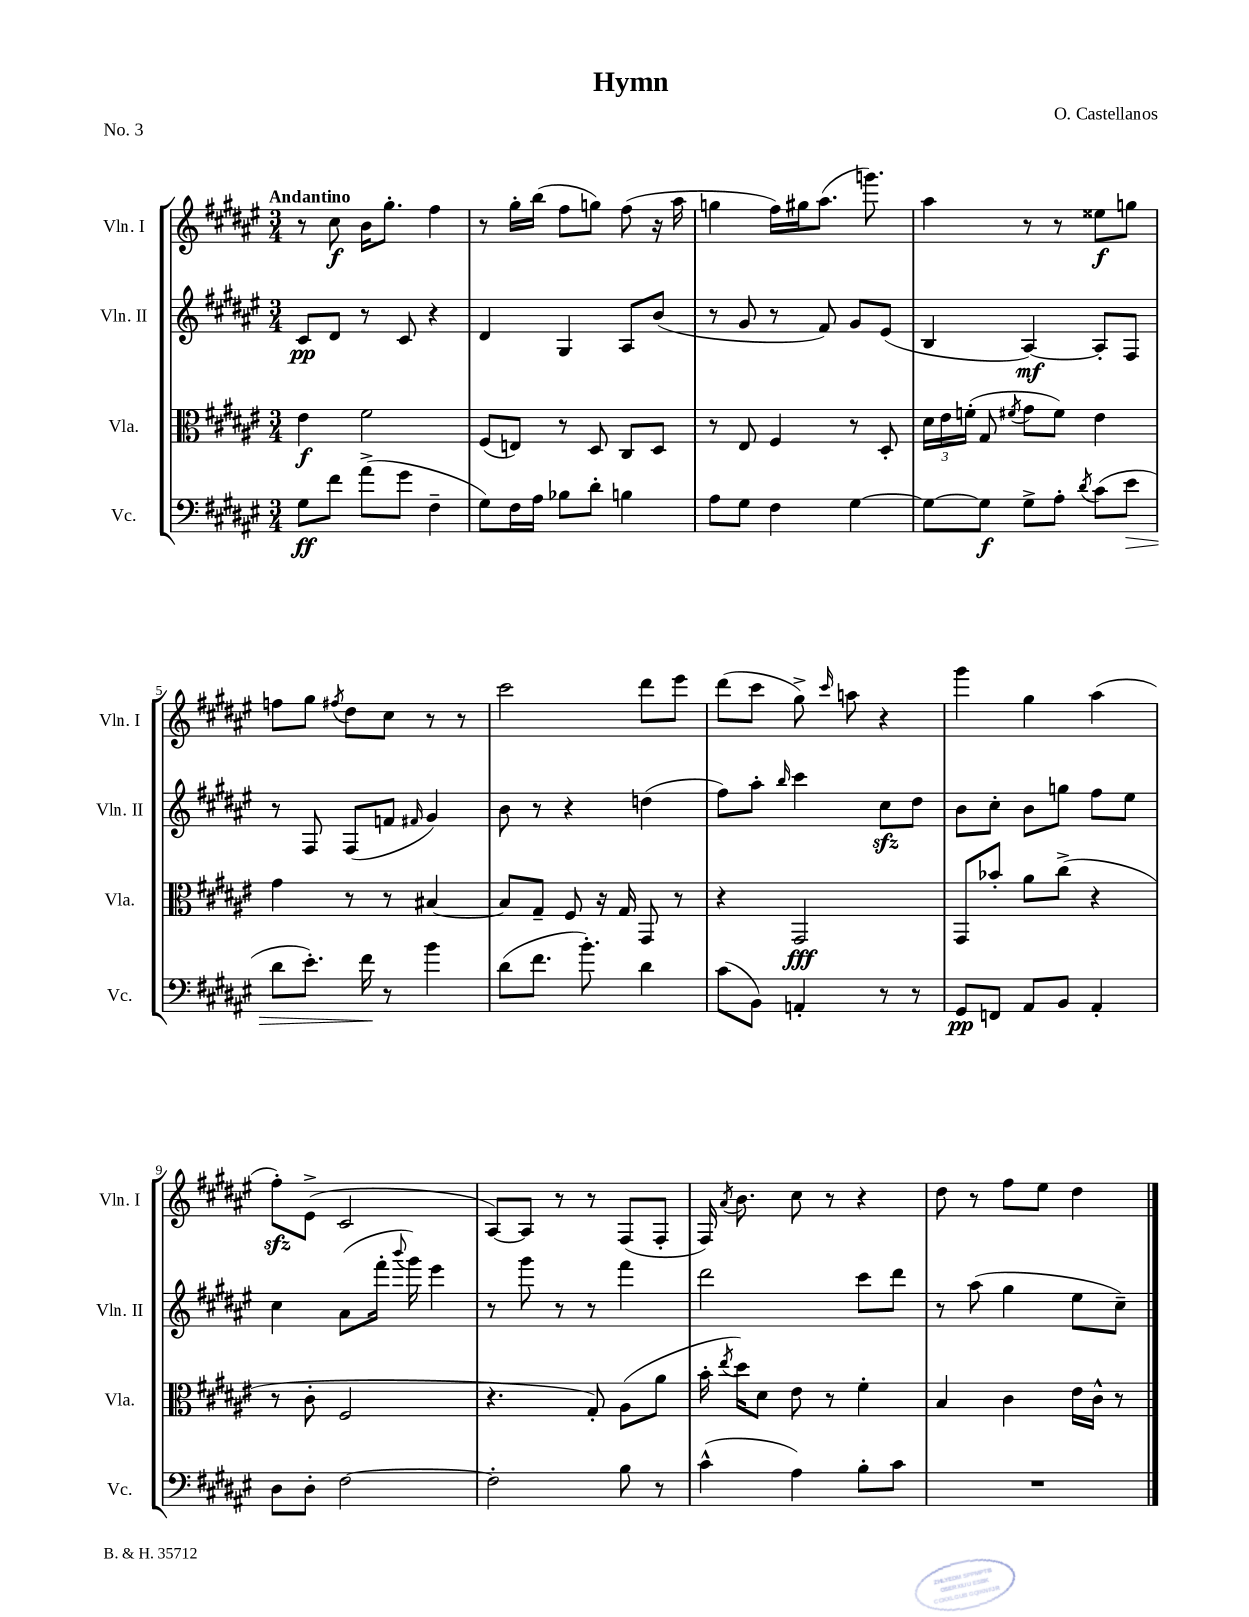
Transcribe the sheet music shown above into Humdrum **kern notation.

**kern	**dynam	**kern	**dynam	**kern	**dynam	**kern	**dynam
*part4	*part4	*part3	*part3	*part2	*part2	*part1	*part1
*staff4	*staff4	*staff3	*staff3	*staff2	*staff2	*staff1	*staff1
*I"Vc.	*	*I"Vla.	*	*I"Vln. II	*	*I"Vln. I	*
*I'Vc.	*	*I'Vla.	*	*I'Vln. II	*	*I'Vln. I	*
*clefF4	*	*clefC3	*	*clefG2	*	*clefG2	*
*k[f#c#g#d#a#e#]	*	*k[f#c#g#d#a#e#]	*	*k[f#c#g#d#a#e#]	*	*k[f#c#g#d#a#e#]	*
*M3/4	*	*M3/4	*	*M3/4	*	*M3/4	*
=1	=1	=1	=1	=1	=1	=1	=1
!	!	!	!	!	!	!LO:TX:a:B:t=Andantino	!
8G#\L	ff	4e#\	f	8c#/L	pp	8r	.
8f#\J	.	.	.	8d#/J	.	8cc#\	f
(8a#^\L	.	2f#\	.	8r	.	16b\KL	.
.	.	.	.	.	.	8.gg#'\J	.
8g#\J	.	.	.	8c#/	.	.	.
4F#~\	.	.	.	4r	.	4ff#\	.
=2	=2	=2	=2	=2	=2	=2	=2
8G#\L)	.	(8F#/L	.	4d#/	.	8r	.
16F#\L	.	8En/J)	.	.	.	16gg#'\LL	.
16A#\JJ	.	.	.	.	.	(16bb\JJ	.
8B-X\L	.	8r	.	4G#/	.	8ff#\L	.
8d#'\J	.	8D#/	.	.	.	8ggn\J)	.
4Bn\	.	8C#/L	.	8A#/L	.	(8ff#\	.
.	.	8D#/J	.	(8b/J	.	16r	.
.	.	.	.	.	.	16aa#\	.
=3	=3	=3	=3	=3	=3	=3	=3
8A#\L	.	8r	.	8r	.	4ggn\	.
8G#\J	.	8E#/	.	8g#/	.	.	.
4F#\	.	4F#/	.	8r	.	16ff#\LL)	.
.	.	.	.	.	.	16gg#X\J	.
.	.	.	.	8f#/)	.	(8.aa#\J	.
[4G#\	.	8r	.	8g#/L	.	.	.
.	.	.	.	.	.	8.gggn\)	.
.	.	8D#'/	.	(8e#/J	.	.	.
=4	=4	=4	=4	=4	=4	=4	=4
8G#\L_	.	24d#\LL	.	4B/	.	4aa#\	.
.	.	24e#\	.	.	.	.	.
.	.	(24fn'\JJ	.	.	.	.	.
8G#\J]	f	8G#/	.	.	.	.	.
.	.	8qf#X/	.	.	.	.	.
8G#^\L	.	8g#\L	.	[4A#/)	mf	8r	.
8A#'\J	.	8f#\J)	.	.	.	8r	.
8qd#/	.	.	.	.	.	.	.
(8c#\L	.	4e#\	.	8A#'/L]	.	8ee##X\L	f
!	!LO:HP:b	!	!	!	!	!	!
8e#\J	>	.	.	8F#/J	.	8ggn\J	.
!!LO:LB:g=z
=5	=5	=5	=5	=5	=5	=5	=5
8d#\L	.	4g#\	.	8r	.	8ffn\L	.
8.e#'\J)	.	.	.	8F#/	.	8gg#\J	.
.	.	.	.	.	.	8qff#X/	.
.	.	8r	.	(8F#/L	.	8dd#\L	.
16f#\	.	.	.	.	.	.	.
8r	]	8r	.	8fn/J	.	8cc#\J	.
.	.	.	.	16qqf#X/	.	.	.
4b\	.	[4B#X/	.	4g#/)	.	8r	.
.	.	.	.	.	.	8r	.
=6	=6	=6	=6	=6	=6	=6	=6
(8d#\L	.	8B#/L]	.	8b\	.	2ccc#\	.
8.f#\J	.	8G#~/J	.	8r	.	.	.
.	.	8F#/	.	4r	.	.	.
8.b'\)	.	.	.	.	.	.	.
.	.	16r	.	.	.	.	.
.	.	16G#/	.	.	.	.	.
4d#\	.	8GG#/	.	(4ddn\	.	8ddd#\L	.
.	.	8r	.	.	.	8eee#\J	.
=7	=7	=7	=7	=7	=7	=7	=7
(8c#\L	.	4r	.	8ff#\L)	.	(8ddd#\L	.
8BB\J)	.	.	.	8aa#'\J	.	8ccc#\J	.
.	.	.	.	16qqbb/	.	.	.
4AAn'/	.	2GG#/	fff	4ccc#\	.	8gg#^\)	.
.	.	.	.	.	.	16qqccc#/	.
.	.	.	.	.	.	8aan\	.
8r	.	.	.	8cc#zz\L	.	4r	.
8r	.	.	.	8dd#\J	.	.	.
=8	=8	=8	=8	=8	=8	=8	=8
8GG#/L	pp	8GG#/L	.	8b\L	.	4ggg#\	.
8FFn/J	.	8b-X'/J	.	8cc#'\J	.	.	.
8AA#/L	.	8a#\L	.	8b\L	.	4gg#\	.
8BB/J	.	(8cc#^\J	.	8ggn\J	.	.	.
4AA#'/	.	4r	.	8ff#\L	.	(4aa#\	.
.	.	.	.	8ee#\J	.	.	.
!!LO:LB:g=z
=9	=9	=9	=9	=9	=9	=9	=9
8D#\L	.	8r	.	4cc#\	.	8ff#zz'\L)	.
8D#'\J	.	8c#'\	.	.	.	(8e#^\J	.
[2F#\	.	2F#/	.	(8a#\L	.	2c#/	.
.	.	.	.	16fff#'\Jk	.	.	.
.	.	.	.	8qqbbb/	.	.	.
.	.	.	.	16ggg#\)	.	.	.
.	.	.	.	4eee#\	.	.	.
=10	=10	=10	=10	=10	=10	=10	=10
2F#'\]	.	4.r	.	8r	.	[8A#/L)	.
.	.	.	.	8ggg#\	.	8A#/J]	.
.	.	.	.	8r	.	8r	.
.	.	8G#'/)	.	8r	.	8r	.
8B\	.	(8A#\L	.	4fff#\	.	(8F#/L	.
8r	.	8a#\J	.	.	.	8F#'/J	.
=11	=11	=11	=11	=11	=11	=11	=11
(4c#^^\	.	16b'\	.	2ddd#\	.	16F#/)	.
.	.	8qee#/	.	.	.	8qa#/	.
.	.	16dd#\KL)	.	.	.	8.b\	.
.	.	8d#\J	.	.	.	.	.
4A#\)	.	8e#\	.	.	.	8cc#\	.
.	.	8r	.	.	.	8r	.
8B'\L	.	4f#'\	.	8ccc#\L	.	4r	.
8c#\J	.	.	.	8ddd#\J	.	.	.
=12	=12	=12	=12	=12	=12	=12	=12
2.r	.	4B/	.	8r	.	8dd#\	.
.	.	.	.	(8aa#\	.	8r	.
.	.	4c#\	.	4gg#\	.	8ff#\L	.
.	.	.	.	.	.	8ee#\J	.
.	.	16e#\LL	.	8ee#\L	.	4dd#\	.
.	.	16c#^^\JJ	.	.	.	.	.
.	.	8r	.	8cc#~\J)	.	.	.
==	==	==	==	==	==	==	==
*-	*-	*-	*-	*-	*-	*-	*-
